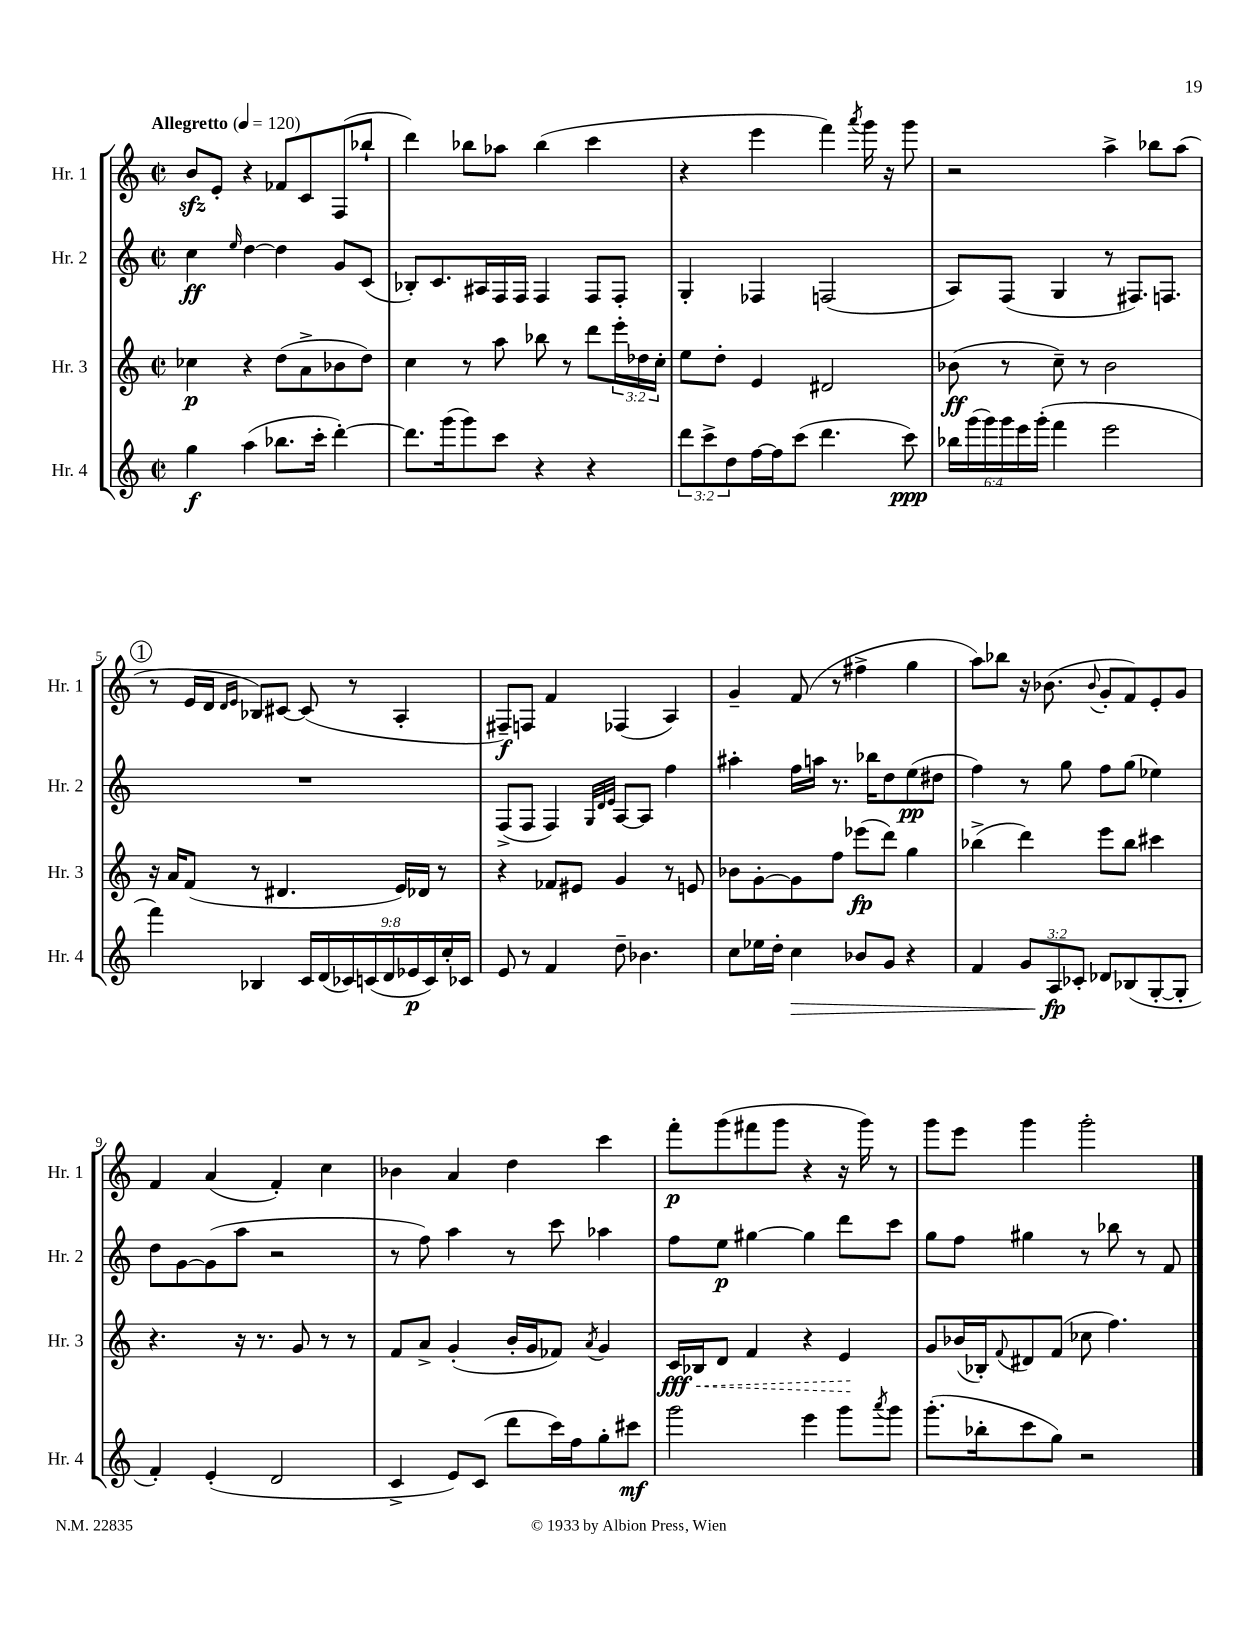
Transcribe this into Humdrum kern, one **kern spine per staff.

**kern	**kern	**kern	**kern
*staff4	*staff3	*staff2	*staff1
*clefG2	*clefG2	*clefG2	*clefG2
*k[]	*k[]	*k[]	*k[]
*M2/2	*M2/2	*M2/2	*M2/2
*met(c|)	*met(c|)	*met(c|)	*met(c|)
*MM120	*MM120	*MM120	*MM120
4gg	4cc-	4cc	8b
.	.	.	8e'
.	.	16qqee	.
(4aa	4r	[4dd	4r
8.bb-	(8dd	4dd]	8f-
.	8a^	.	8c
16ccc'	.	.	.
[4ddd')	8b-	8g	(8F
.	8dd)	(8c	8bb-`
=	=	=	=
8.ddd]	4cc	8B-')	4ddd)
.	.	8.c	.
(16ggg	.	.	.
8ggg)	8r	.	8bb-
.	.	16A#	.
8ccc	8aa	16F	8aa-
.	.	16F	.
4r	8bb-	4F	(4bb-
.	8r	.	.
4r	8ddd	8F	4ccc
.	24eee'	8F'	.
.	24dd-	.	.
.	24cc'	.	.
=	=	=	=
12ddd	8ee	4G'	4r
12ccc^	.	.	.
.	8dd'	.	.
12dd	.	.	.
[16ff	4e	4F-	4eee
16ff]	.	.	.
(8ccc	.	.	.
4.ddd	2d#	(2F	4fff)
.	.	.	8qaaa
.	.	.	16ggg
.	.	.	16r
8ccc)	.	.	8ggg
=	=	=	=
24bb-	(8b-	8A)	2r
(24ggg	.	.	.
24ggg)	.	.	.
24ggg	8r	(8F	.
24eee	.	.	.
(24ggg'	.	.	.
4fff	8cc~)	4G	.
.	8r	.	.
2eee	2b-	8r	4aa^
.	.	8.F#)	.
.	.	.	8bb-
.	.	8.F	.
.	.	.	(8aa
=	=	=	=
4fff)	16r	1r	8r
.	16a	.	.
.	(8f	.	16e
.	.	.	16d
.	.	.	16qqd
.	.	.	16qqe
4B-	8r	.	8B-)
.	4.d#	.	[8c#
18c	.	.	(8c#]
(18d	.	.	.
18c-)	.	.	.
.	.	.	8r
(18c	.	.	.
18d	.	.	.
.	16e)	.	4A'
18e-	.	.	.
.	16d-	.	.
18c)	.	.	.
.	8r	.	.
18cc'	.	.	.
18c-	.	.	.
=	=	=	=
8e	4r	(8F^	8F#~)
8r	.	8F	8F
4f	8f-	4F)	4f
.	8e#	.	.
.	.	32qqG	.
.	.	32qqd	.
.	.	32qqe	.
8dd~	4g	[8A	(4F-
4.b-	.	8A]	.
.	8r	4ff	4A)
.	8e	.	.
=	=	=	=
8cc	8b-	4aa#'	4g~
16ee-	[8g'	.	.
16dd'	.	.	.
4cc	8g]	16ff	(8f
.	.	16aa	.
.	8ff	8.r	8r
8b-	(8eee-	.	4ff#^
.	.	16bb-	.
8g	8ddd)	8dd	.
4r	4gg	(8ee	4gg
.	.	8dd#	.
=	=	=	=
4f	(4bb-^	4ff)	8aa)
.	.	.	8bb-
12g	4ddd)	8r	16r
.	.	.	(8.b-
12A	.	.	.
.	.	8gg	.
12c-'	.	.	.
.	.	.	8qqb-
8d-	8eee	8ff	8g'
(8B-	8bb-	(8gg	8f)
[8G'	4ccc#	4ee-)	8e'
8G']	.	.	8g
=	=	=	=
4f')	4.r	8dd	4f
.	.	[8g	.
(4e'	.	(8g]	(4a
.	16r	8aa	.
.	8.r	.	.
2d	.	2r	4f')
.	8g	.	.
.	8r	.	4cc
.	8r	.	.
=	=	=	=
4c^	8f	8r	4b-
.	8a^	8ff)	.
8e)	(4g'	4aa	4a
(8c	.	.	.
8ddd	16b'	8r	4dd
.	16g	.	.
16ccc)	8f-)	8ccc	.
16ff	.	.	.
.	8qa	.	.
8gg'	4g	4aa-	4ccc
8ccc#	.	.	.
=	=	=	=
2ggg	16c	8ff	8fff'
.	16B-	.	.
.	8d	8ee	(8ggg
.	4f	[4gg#	8fff#
.	.	.	8ggg
4eee	4r	4gg#]	4r
8ggg	4e	8ddd	16r
.	.	.	16ggg)
8qaaa	.	.	.
8ggg	.	8ccc	8r
=	=	=	=
(8.ggg'	8g	8gg	8ggg
.	(16b-	8ff	8eee
16bb-'	16B-')	.	.
.	8qqf	.	.
8ccc	8d#	4gg#	4ggg
8gg)	(8f	.	.
2r	8cc-	8r	2ggg'
.	4.ff)	8bb-	.
.	.	8r	.
.	.	8f	.
==	==	==	==
*-	*-	*-	*-
